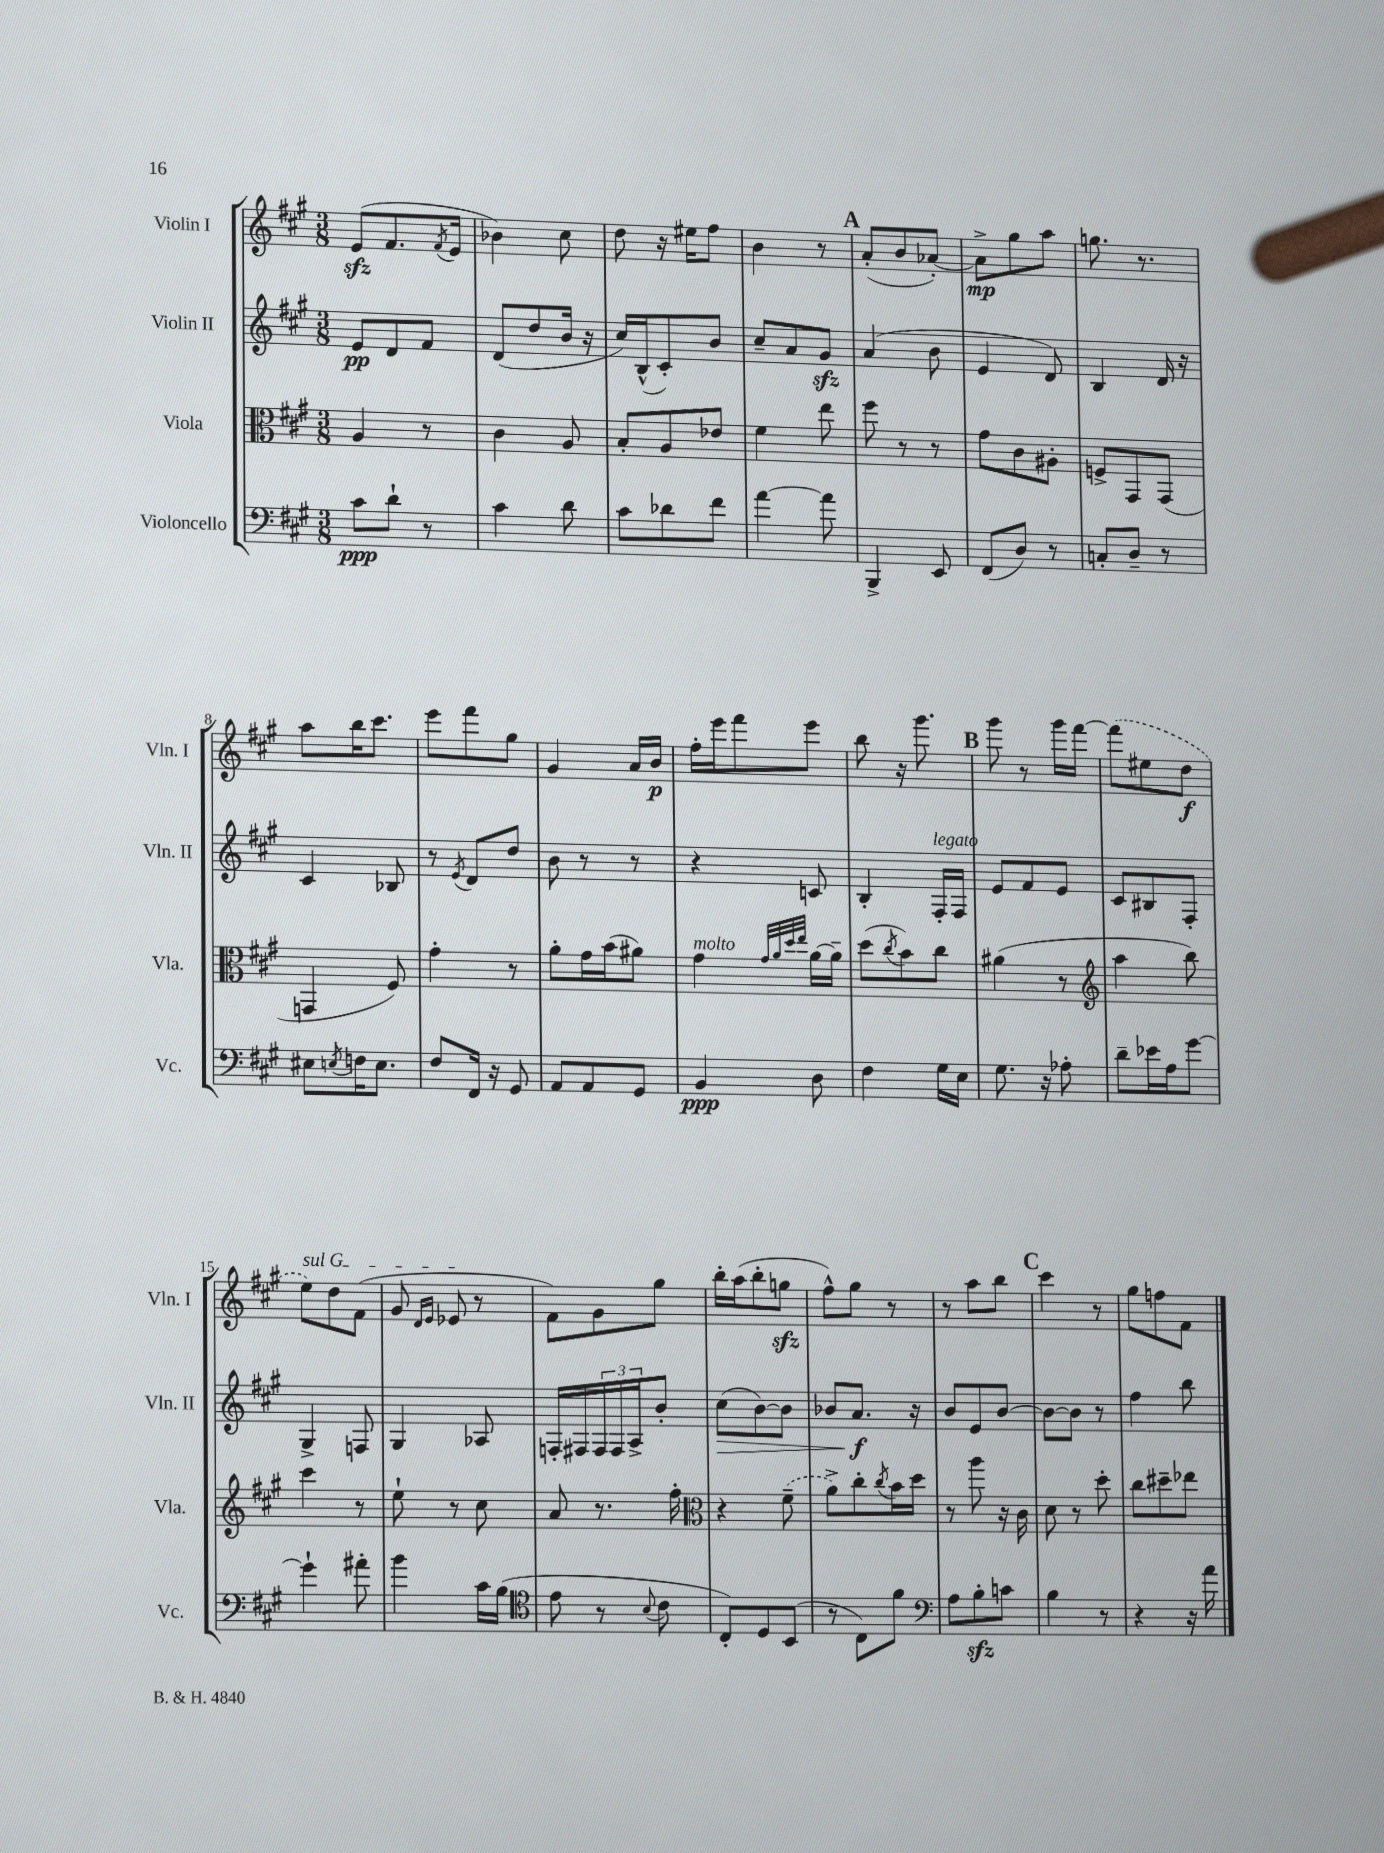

**kern	**dynam	**kern	**kern	**dynam	**kern	**dynam
*part4	*part4	*part3	*part2	*part2	*part1	*part1
*staff4	*staff4	*staff3	*staff2	*staff2	*staff1	*staff1
*I"Violoncello	*	*I"Viola	*I"Violin II	*	*I"Violin I	*
*I'Vc.	*	*I'Vla.	*I'Vln. II	*	*I'Vln. I	*
*clefF4	*	*clefC3	*clefG2	*	*clefG2	*
*k[f#c#g#]	*	*k[f#c#g#]	*k[f#c#g#]	*	*k[f#c#g#]	*
*M3/8	*	*M3/8	*M3/8	*	*M3/8	*
=1	=1	=1	=1	=1	=1	=1
8c#\L	ppp	4A/	8e/L	pp	(8ezz/L	.
8d`\J	.	.	8d/	.	8.f#/	.
8r	.	8r	8f#/J	.	.	.
.	.	.	.	.	8qf#/	.
.	.	.	.	.	16e/Jk	.
=2	=2	=2	=2	=2	=2	=2
4c#\	.	4c#\	(8d/L	.	4b-X\)	.
.	.	.	8dd/	.	.	.
8d\	.	8A/	16b/Jk	.	8cc#\	.
.	.	.	16r	.	.	.
=3	=3	=3	=3	=3	=3	=3
8c#\L	.	8B'/L	16cc#/LL)	.	8dd\	.
.	.	.	(16B^^/J	.	.	.
8d-X\	.	8A/	8c#'/)	.	16r	.
.	.	.	.	.	16ee#X\KL	.
8f#\J	.	8e-X/J	8b/J	.	8ff#\J	.
=4	=4	=4	=4	=4	=4	=4
[4a\	.	4f#\	8cc#~/L	.	4b\	.
.	.	.	8a/	.	.	.
8a\]	.	8ee\	8g#zz/J	.	8r	.
!!LO:REH:place=s1:t=A
=5	=5	=5	=5	=5	=5	=5
4BBB^/	.	8ff#\	(4a/	.	(8a'/L	.
.	.	8r	.	.	8b/	.
8EE/	.	8r	8b\	.	[8a-X'/J)	.
=6	=6	=6	=6	=6	=6	=6
(8FF#/L	.	8g#\L	4e/	.	8a-^\L]	mp
8D/J)	.	8c#\	.	.	8gg#\	.
8r	.	8A#X'\J	8d/)	.	8aa\J	.
=7	=7	=7	=7	=7	=7	=7
8Cn'/L	.	8Fn^/L	4B/	.	8.ggn\	.
8D~/J	.	8GG#/	.	.	.	.
.	.	.	.	.	8.r	.
8r	.	(8GG#/J	16d/	.	.	.
.	.	.	16r	.	.	.
!!LO:LB:g=z
=8	=8	=8	=8	=8	=8	=8
8E#X\L	.	4GGn/	4c#/	.	8aa\L	.
8qEn/	.	.	.	.	.	.
16Fn\K	.	.	.	.	16bb\K	.
8.E\J	.	.	.	.	8.ccc#\J	.
.	.	8F#/)	8B-X/	.	.	.
=9	=9	=9	=9	=9	=9	=9
8F#/L	.	4g#'\	8r	.	8eee\L	.
.	.	.	8qe/	.	.	.
16FF#/Jk	.	.	8d/L	.	8fff#\	.
16r	.	.	.	.	.	.
8GG#/	.	8r	8dd/J	.	8gg#\J	.
=10	=10	=10	=10	=10	=10	=10
8AA/L	.	8a'\L	8b\	.	4g#/	.
8AA/	.	16g#\L	8r	.	.	.
.	.	(16b\J	.	.	.	.
8GG#/J	.	8a#X\J)	8r	.	16a/LL	.
.	.	.	.	.	16b/JJ	p
=11	=11	=11	=11	=11	=11	=11
!	!	!LO:TX:a:i:t=molto	!	!	!	!
4BB/	ppp	4g#\	4r	.	16ff#'\LL	.
.	.	.	.	.	16eee\J	.
.	.	.	.	.	8fff#\	.
.	.	32qqg#/LLL	.	.	.	.
.	.	32qqa/	.	.	.	.
.	.	32qqdd/	.	.	.	.
.	.	32qqee/JJJ	.	.	.	.
8D\	.	[16a\LL	8cn/	.	8eee\J	.
.	.	16a~\JJ]	.	.	.	.
=12	=12	=12	=12	=12	=12	=12
4F#\	.	(8dd\L	4B'/	.	8bb\	.
.	.	8qcc#/	.	.	.	.
.	.	8b\)	.	.	16r	.
.	.	.	.	.	8.ggg#\	.
!	!	!	!LO:TX:a:i:t=legato	!	!	!
16G#\LL	.	8cc#\J	16F#'/LL	.	.	.
16E\JJ	.	.	16F#/JJ	.	.	.
!!LO:REH:place=s1:t=B
=13	=13	=13	=13	=13	=13	=13
8.G#\	.	(4a#X\	8e/L	.	8ggg#\	.
.	.	.	8f#/	.	8r	.
16r	.	.	.	.	.	.
8A-X'\	.	8r	8e/J	.	16ggg#\LL	.
.	.	.	.	.	[16fff#\JJ	.
=14	=14	=14	=14	=14	=14	=14
*	*	*clefG2	*	*	*	*
8d~\L	.	4aa\	8c#/L	.	(8fff#\L]	.
16e-X\L	.	.	8B#X/	.	8ee#X\	.
16A\J	.	.	.	.	.	.
[8g#\J	.	8bb\)	8F#'/J	.	8dd\J	f
!!LO:LB:g=z
=15	=15	=15	=15	=15	=15	=15
!	!	!	!	!	!LO:TX:a:i:t=sul G	!
4g#`\]	.	4ccc#\	4G#^/	.	8ee\L)	.
.	.	.	.	.	8dd\	.
8a#X'\	.	8r	8Fn/	.	(8f#\J	.
=16	=16	=16	=16	=16	=16	=16
4b\	.	8ee`\	4G#/	.	8g#/	.
.	.	.	.	.	16qqd/LL	.
.	.	.	.	.	16qqe/JJ	.
.	.	8r	.	.	8e-X/	.
16c#\LL	.	8cc#\	8A-X/	.	8r	.
(16B\JJ	.	.	.	.	.	.
=17	=17	=17	=17	=17	=17	=17
*clefC4	*	*	*	*	*	*
8e\	.	8a/	16Fn'/LL	.	8f#\L)	.
.	.	.	16F#X/	.	.	.
8r	.	8.r	24F#/	.	8g#\	.
.	.	.	24F#/	.	.	.
.	.	.	24A^/J	.	.	.
8qqB/	.	.	.	.	.	.
8c#\	.	.	8b'/J	.	8gg#\J	.
.	.	16ff#'\	.	.	.	.
=18	=18	=18	=18	=18	=18	=18
*	*	*clefC3	*	*	*	*
!	!	!	!	!LO:HP:b	!	!
8C#'/L)	.	4r	(8cc#\L	>	16bb'\LL	.
.	.	.	.	.	(16aa\J	.
8D/	.	.	[8b\)	.	8bb'\	.
(8BB/J	.	(8f#~\	8b\J]	.	8ggnzz\J	.
=19	=19	=19	=19	=19	=19	=19
8r	.	8a^\L)	8b-X/L	.	8ff#^^\L)	.
8C#\L)	.	8cc#'\	8.a/J	f	8gg#\J	.
.	.	8qcc#/	.	.	.	.
8f#\J	.	16b\L	.	.	8r	.
.	.	16dd\JJ	16r	]	.	.
=20	=20	=20	=20	=20	=20	=20
*clefF4	*	*	*	*	*	*
8A\L	.	8r	8b/L	.	8r	.
8Bzz'\	.	8aa\	8e/	.	8aa\L	.
8cn\J	.	16r	[8b/J	.	8bb\J	.
.	.	16c#\	.	.	.	.
!!LO:REH:place=s1:t=C
=21	=21	=21	=21	=21	=21	=21
4B\	.	8d\	8b\L_	.	4ccc#\	.
.	.	8r	8b\J]	.	.	.
8r	.	8dd'\	8r	.	8r	.
=22	=22	=22	=22	=22	=22	=22
4r	.	8cc#\L	4ff#\	.	8gg#\L	.
.	.	8dd#X~\	.	.	8ffn\	.
16r	.	8ee-X\J	8bb\	.	8f#\J	.
16a\	.	.	.	.	.	.
==	==	==	==	==	==	==
*-	*-	*-	*-	*-	*-	*-
